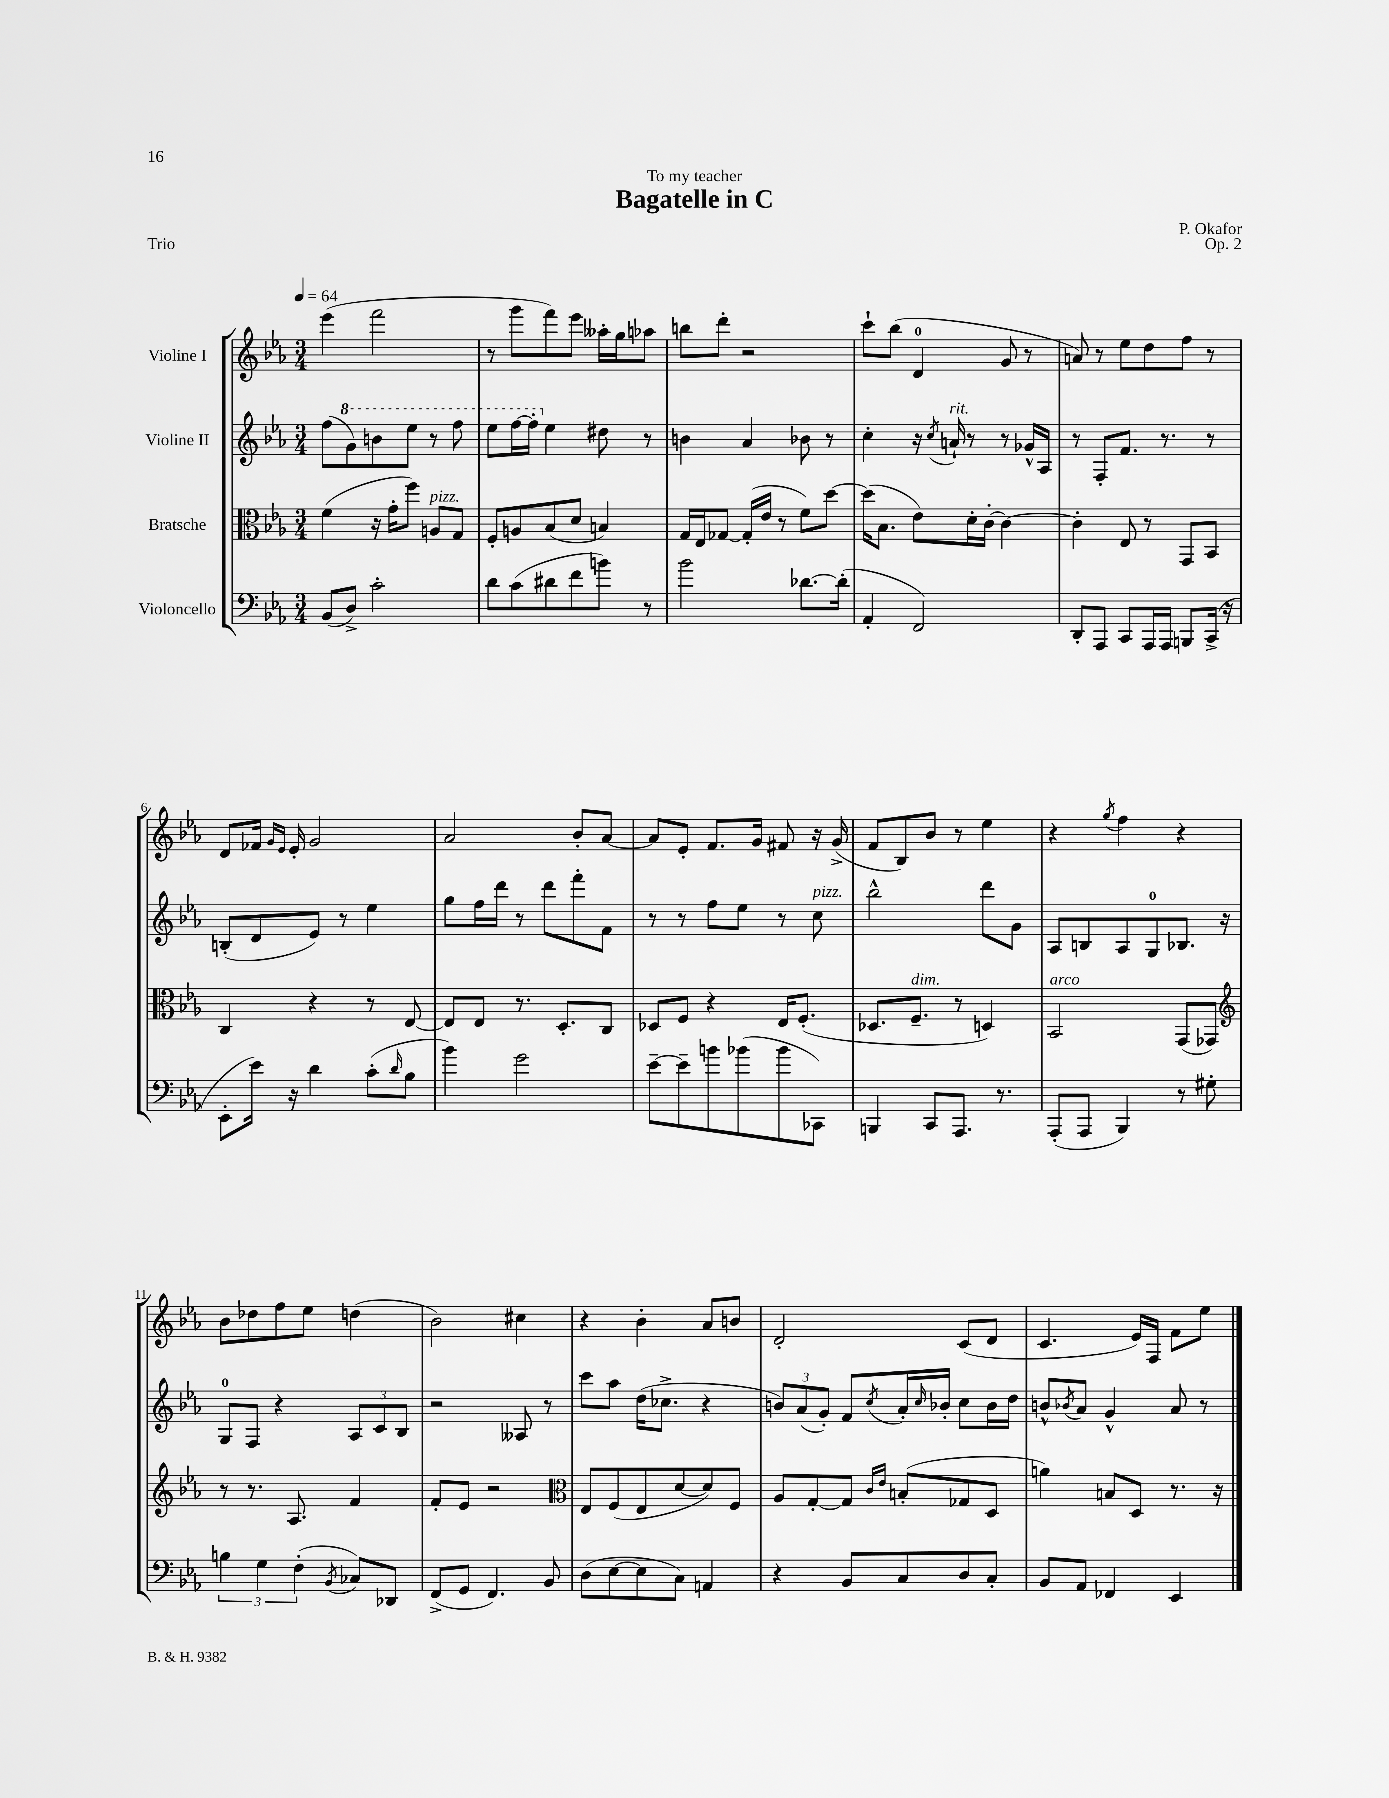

**kern	**kern	**kern	**kern
*part4	*part3	*part2	*part1
*staff4	*staff3	*staff2	*staff1
*I"Violoncello	*I"Bratsche	*I"Violine II	*I"Violine I
*clefF4	*clefC3	*clefG2	*clefG2
*k[b-e-a-]	*k[b-e-a-]	*k[b-e-a-]	*k[b-e-a-]
*M3/4	*M3/4	*M3/4	*M3/4
*MM64	*MM64	*MM64	*MM64
=1	=1	=1	=1
(8BB-/L	(4f\	(8ff\L	(4eee-\
*	*	*8va	*
8D^/J)	.	8gg\)	.
2c'\	16r	8bbn\	2fff\
.	16g'\KL	.	.
.	8ff\J)	8eee-\J	.
!	!LO:TX:a:i:t=pizz.	!	!
.	8An/L	8r	.
.	8G/J	8fff\	.
=2	=2	=2	=2
8d\L	8F'/L	8eee-\L	8r
(8c\	8An/	[16fff\L	8ggg\L
.	.	16fff'\JJ]	.
*	*	*X8va	*
8d#X\	(8B-/	4ee-\	8fff\)
8f\	8d/J	.	8eee-\J
8bn\J)	4Bn/)	8dd#X\	16aa--X'\LL
.	.	.	16gg\J
8r	.	8r	8aa-X\J
=3	=3	=3	=3
2b-\	16G/LL	4bn\	8bbn\L
.	16E-/J	.	.
.	[8G-X/J	.	8ddd'\J
.	(16G-'/LL]	4a-/	2r
.	16e-/JJ	.	.
.	8r	.	.
[8.d-X\L	8f\L)	8b-X\	.
.	[8dd\J	8r	.
(16d-'\Jk]	.	.	.
=4	=4	=4	=4
4AA-'/	(16dd\KL]	4cc'\	8ccc`\L
.	8.B-\J	.	.
.	.	.	(8bb-\J
2FF/)	8e-\L)	16r	4d/
.	.	8qcc/	.
!	!	!LO:TX:a:i:t=rit.	!
.	.	16an`/	.
.	16d'\L	8r	.
.	[16c'\JJ	.	.
.	4c\_	8r	8g/
.	.	16g-X^^/LL	8r
.	.	16A-/JJ	.
=5	=5	=5	=5
8DD'/L	4c'\]	8r	8an/)
8AAA-/J	.	8F'/L	8r
8CC/L	8E-/	8.f/J	8ee-\L
16AAA-/L	8r	.	8dd\
16AAA-/JJ	.	8.r	.
8BBBn/L	8GG/L	.	8ff\J
(16CC^/Jk	8BB-/J	8r	8r
16r	.	.	.
!!LO:LB:g=z
=6	=6	=6	=6
8EE-'\L	4C/	(8Bn'/L	8d/L
16e-\Jk)	.	8d/	16f-X/Jk
.	.	.	16qqg/LL
.	.	.	16qqe-/JJ
16r	.	.	16e-'/
4d\	4r	8e-/J)	2g/
.	.	8r	.
(8c'\L	8r	4ee-\	.
16qqd/	.	.	.
8B-\J	[8E-/	.	.
=7	=7	=7	=7
4b-\)	8E-/L]	8gg\L	2a-/
.	8E-/J	16ff\L	.
.	.	16ddd\JJ	.
2g\	8.r	8r	.
.	.	8ddd\L	.
.	8.D'/L	.	.
.	.	8fff'\	8b-'/L
.	8C/J	8f\J	[8a-/J
=8	=8	=8	=8
[8e-~\L	8D-X/L	8r	8a-/L]
8e-~\]	8F/J	8r	8e-'/J
8bn\	4r	8ff\L	8.f/L
(8b-X\	.	8ee-\J	.
.	.	.	16g/Jk
8b-\	16E-/KL	8r	8f#X/
.	(8.F'/J	.	.
!	!	!LO:TX:a:i:t=pizz.	!
8CC-X\J)	.	8cc\	16r
.	.	.	(16g^/
=9	=9	=9	=9
4BBBn/	8.D-X/L	2bb-^^\	8f/L
.	.	.	8B-/)
!	!LO:TX:a:i:t=dim.	!	!
.	8.F~/J	.	.
8CC/L	.	.	8b-/J
8.AAA-/J	8r	.	8r
.	4Dn/)	8ddd\L	4ee-\
8.r	.	.	.
.	.	8g\J	.
=10	=10	=10	=10
!	!LO:TX:a:i:t=arco	!	!
(8AAA-'/L	2BB-/	8A-/L	4r
8AAA-/J	.	8Bn/	.
.	.	.	8qgg/
4BBB-/)	.	8A-/	4ff\
.	.	8G/	.
8r	(8GG/L	8.B-X/J	4r
8G#X'\	8GG-X/J)	.	.
.	.	16r	.
!!LO:LB:g=z
=11	=11	=11	=11
*	*clefG2	*	*
6Bn\	8r	8G/L	8b-\L
.	8.r	8F/J	8dd-X\
6G\	.	.	.
.	.	4r	8ff\
.	8.A-/	.	.
(6F'\	.	.	.
.	.	.	8ee-\J
8qBB-/	.	.	.
8C-X/L)	4f/	12A-/L	(4ddn\
.	.	12c/	.
8DD-X/J	.	.	.
.	.	12B-/J	.
=12	=12	=12	=12
(8FF^/L	8f'/L	2r	2b-\)
8GG/J	8e-/J	.	.
4.FF/)	2r	.	.
.	.	8A--X/	4cc#X\
8BB-/	.	8r	.
=13	=13	=13	=13
*	*clefC3	*	*
(8D\L	8E-/L	8ccc\L	4r
[8E-\	(8F/	8aa-\J	.
8E-\]	8E-/	(16dd\KL	4b-'\
.	.	8.cc-X^\J	.
8C\J)	[8d/	.	.
4AAn/	8d/])	4r	8a-/L
.	8F/J	.	8bn/J
=14	=14	=14	=14
4r	8A-/L	12bn/L)	2d'/
.	.	(12a-/	.
.	[8G'/	.	.
.	.	12g'/J)	.
8BB-/L	8G/J]	8f/L	.
.	16qqc/LL	.	.
.	16qqe-/JJ	8qcc/	.
8C/	(8Bn'/L	16a-'/L	.
.	.	16qqcc/	.
.	.	16b-X'/JJ	.
8D/	8G-X/	8cc\L	(8c/L
8C'/J	8D/J	16b-\L	8d/J
.	.	16dd\JJ	.
=15	=15	=15	=15
8BB-/L	4an\)	8bn^^/L	4.c/
.	.	8qb-X/	.
8AA-/J	.	8a-/J	.
4FF-X/	8Bn/L	4g^^/	.
.	8D/J	.	16e-/LL)
.	.	.	16F/JJ
4EE-/	8.r	8a-/	8f\L
.	.	8r	8ee-\J
.	16r	.	.
==	==	==	==
*-	*-	*-	*-
